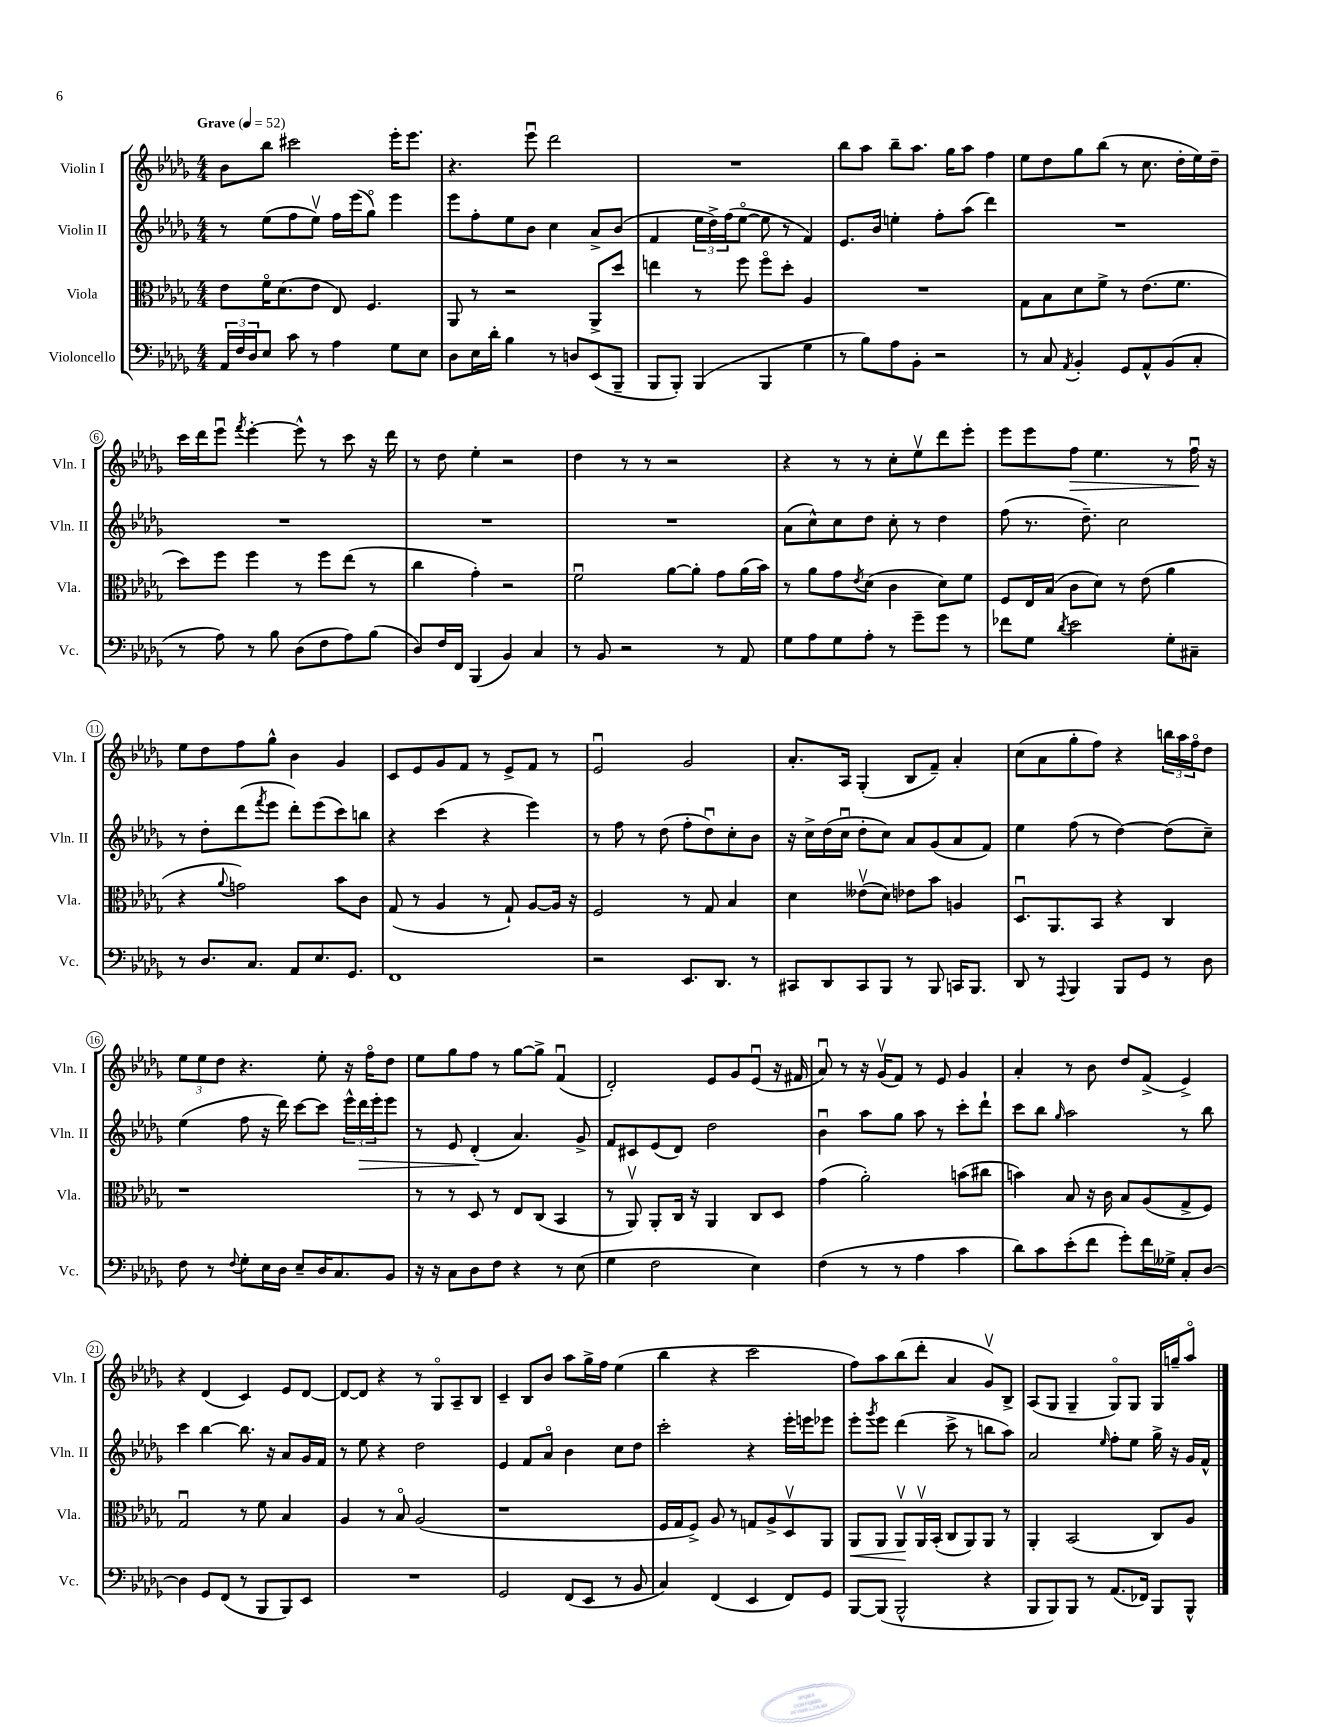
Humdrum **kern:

**kern	**kern	**dynam	**kern	**dynam	**kern	**dynam
*part4	*part3	*part3	*part2	*part2	*part1	*part1
*staff4	*staff3	*staff3	*staff2	*staff2	*staff1	*staff1
*I"Violoncello	*I"Viola	*	*I"Violin II	*	*I"Violin I	*
*I'Vc.	*I'Vla.	*	*I'Vln. II	*	*I'Vln. I	*
*clefF4	*clefC3	*	*clefG2	*	*clefG2	*
*k[b-e-a-d-g-]	*k[b-e-a-d-g-]	*	*k[b-e-a-d-g-]	*	*k[b-e-a-d-g-]	*
*M4/4	*M4/4	*	*M4/4	*	*M4/4	*
*MM52	*MM52	*	*MM52	*	*MM52	*
=1	=1	=1	=1	=1	=1	=1
!	!	!	!	!	!LO:TX:a:B:t=Grave	!
24AA-/LL	8e-\L	.	8r	.	8b-\L	.
24F/	.	.	.	.	.	.
24D-/J	.	.	.	.	.	.
8E-/J	16f\K	.	(8ee-\L	.	8bb-\J	.
.	(8.d-\	.	.	.	.	.
8c\	.	.	8ff\	.	2ccc#X\	.
8r	8e-\J	.	8ee-v\J)	.	.	.
4A-\	8E-/)	.	16ff\LL	.	.	.
.	.	.	(16eee-\J	.	.	.
.	4.F/	.	8gg-\J)	.	.	.
8G-\L	.	.	4eee-\	.	16eee-'\KL	.
.	.	.	.	.	8.eee-\J	.
8E-\J	.	.	.	.	.	.
=2	=2	=2	=2	=2	=2	=2
8D-\L	8AA-/	.	8eee-\L	.	4.r	.
16E-\L	8r	.	8ff'\	.	.	.
16d-'\JJ	.	.	.	.	.	.
4B-\	2r	.	8ee-\	.	.	.
.	.	.	8b-\J	.	8eee-u\	.
8r	.	.	4cc\	.	2ddd-\	.
8Dn/L	.	.	.	.	.	.
(8EE-/	8AA-^/L	.	8a-^/L	.	.	.
8BBB-~/J	8dd-/J	.	(8b-/J	.	.	.
=3	=3	=3	=3	=3	=3	=3
8BBB-/L	4een\	.	4f/	.	1r	.
8BBB-'/J)	.	.	.	.	.	.
(4BBB-/	8r	.	24ee-\LL	.	.	.
.	.	.	24dd-^\)	.	.	.
.	.	.	(24ff\J	.	.	.
.	8ff\	.	[8ee-\J	.	.	.
4BBB-/	8ff\L	.	8ee-\]	.	.	.
.	8dd-'\J	.	8r	.	.	.
4G-\	4A-/	.	4f/)	.	.	.
=4	=4	=4	=4	=4	=4	=4
8r	1r	.	8.e-/L	.	8bb-\L	.
8B-\L)	.	.	.	.	8aa-\J	.
.	.	.	16b-/Jk	.	.	.
8A-\	.	.	4een'\	.	8bb-~\L	.
8BB-'\J	.	.	.	.	8.aa-\J	.
2r	.	.	8ff'\L	.	.	.
.	.	.	.	.	16gg-\KL	.
.	.	.	(8aa-\J	.	8aa-\J	.
.	.	.	4ddd-\)	.	4ff\	.
=5	=5	=5	=5	=5	=5	=5
8r	8G-\L	.	1r	.	8ee-\L	.
8C/	8B-\	.	.	.	8dd-\	.
8qAA-/	.	.	.	.	.	.
4BB-'/	8d-\	.	.	.	8gg-\	.
.	8f^\J	.	.	.	(8bb-\J	.
8GG-/L	8r	.	.	.	8r	.
8AA-^^/	(8.e-\L	.	.	.	8.cc\	.
(8BB-/	.	.	.	.	.	.
.	8.f\J	.	.	.	16dd-'\LL	.
8C'/J	.	.	.	.	16ee-\)	.
.	.	.	.	.	16dd-~\JJ	.
!!LO:LB:g=z
=6	=6	=6	=6	=6	=6	=6
8r	8dd-\L)	.	1r	.	16ccc\LL	.
.	.	.	.	.	16ddd-\J	.
8A-\)	8ff\J	.	.	.	8eee-u\J	.
.	.	.	.	.	8qfff/	.
8r	4ff\	.	.	.	[4eee-'\	.
8B-\	.	.	.	.	.	.
(8D-\L	8r	.	.	.	8eee-^^\]	.
8F\	8ff\L	.	.	.	8r	.
8A-\)	(8ee-\J	.	.	.	8ccc\	.
(8B-\J	8r	.	.	.	16r	.
.	.	.	.	.	16ddd-\	.
=7	=7	=7	=7	=7	=7	=7
8D-/L)	4cc\	.	1r	.	8r	.
16F/L	.	.	.	.	8dd-\	.
16FF/JJ	.	.	.	.	.	.
(4BBB-/	4g-'\)	.	.	.	4ee-'\	.
4BB-/)	2r	.	.	.	2r	.
4C/	.	.	.	.	.	.
=8	=8	=8	=8	=8	=8	=8
8r	2fu\	.	1r	.	4dd-\	.
8BB-/	.	.	.	.	.	.
2r	.	.	.	.	8r	.
.	.	.	.	.	8r	.
.	[8a-\L	.	.	.	2r	.
.	8a-'\J]	.	.	.	.	.
8r	8g-\L	.	.	.	.	.
8AA-/	(16a-\L	.	.	.	.	.
.	16b-\JJ)	.	.	.	.	.
=9	=9	=9	=9	=9	=9	=9
8G-\L	8r	.	(8a-\L	.	4r	.
8A-\	8a-\L	.	8cc^^\)	.	.	.
8G-\	8g-\	.	8cc\	.	8r	.
.	8qe-/	.	.	.	.	.
8A-'\J	(8d-\J	.	8dd-\J	.	8r	.
8r	4c\	.	8cc'\	.	8cc'\L	.
8g-~\L	.	.	8r	.	8ee-v\	.
8g-\J	8d-\L)	.	4dd-\	.	8ddd-\	.
8r	8f\J	.	.	.	8eee-'\J	.
=10	=10	=10	=10	=10	=10	=10
8f-X\L	8F/L	.	(8ff\	.	8eee-\L	.
8G-\J	16E-/L	.	8.r	.	8eee-\	.
.	(16B-/JJ	.	.	.	.	.
8qd-/	.	.	.	.	.	.
!	!	!	!	!	!	!LO:HP:b
2e-\	8c\L	.	.	.	8ff\J	>
.	.	.	8.dd-~\)	.	.	.
.	8d-\J)	.	.	.	4.ee-\	.
.	8r	.	2cc\	.	.	.
.	(8e-\	.	.	.	.	.
8G-'\L	4a-\	.	.	.	8r	.
8C#X~\J	.	.	.	.	16ffu\	.
.	.	.	.	.	16r	]
!!LO:LB:g=z
=11	=11	=11	=11	=11	=11	=11
8r	4r	.	8r	.	8ee-\L	.
8.D-/L	.	.	8dd-'\L	.	8dd-\	.
.	8qqa-/	.	.	.	.	.
.	2gn\)	.	(8ddd-\	.	8ff\	.
8.C/J	.	.	.	.	.	.
.	.	.	8qfff/	.	.	.
.	.	.	8eee-\J	.	8gg-^^\J	.
8AA-/L	.	.	8ddd-'\L)	.	4b-\	.
8.E-/	.	.	(8eee-\	.	.	.
.	8b-\L	.	8ccc\)	.	4g-/	.
8.GG-/J	.	.	.	.	.	.
.	8c\J	.	8bbn\J	.	.	.
=12	=12	=12	=12	=12	=12	=12
1FF	(8G-/	.	4r	.	8c/L	.
.	8r	.	.	.	8e-/	.
.	4A-/	.	(4ccc\	.	8g-/	.
.	.	.	.	.	8f/J	.
.	8r	.	4r	.	8r	.
.	8G-`/)	.	.	.	8e-^/L	.
.	[8A-/L	.	4eee-\)	.	8f/J	.
.	16A-/Jk]	.	.	.	8r	.
.	16r	.	.	.	.	.
=13	=13	=13	=13	=13	=13	=13
2r	2F/	.	8r	.	2e-u/	.
.	.	.	8ff\	.	.	.
.	.	.	8r	.	.	.
.	.	.	(8dd-\	.	.	.
8.EE-/L	8r	.	8ff'\L	.	2g-/	.
.	8G-/	.	8dd-u\)	.	.	.
8.DD-/J	.	.	.	.	.	.
.	4B-/	.	8cc'\	.	.	.
8r	.	.	8b-\J	.	.	.
=14	=14	=14	=14	=14	=14	=14
8CC#X/L	4d-\	.	16r	.	8.a-'/L	.
.	.	.	16cc^\LL	.	.	.
8DD-/	.	.	(16dd-\	.	.	.
.	.	.	16ccu\JJ	.	16A-/Jk	.
8CC#/	(8e--Xv\L	.	8dd-'\L	.	(4G-'/	.
8BBB-/J	8d-\J)	.	8cc\J)	.	.	.
8r	8e-X\L	.	8a-/L	.	8B-/L	.
8BBB-/	8b-\J	.	(8g-/	.	8f~/J)	.
16CCn/KL	4An/	.	8a-/	.	4a-'/	.
8.BBB-/J	.	.	.	.	.	.
.	.	.	8f/J)	.	.	.
=15	=15	=15	=15	=15	=15	=15
8DD-/	8.D-u/L	.	4ee-\	.	(8cc\L	.
8r	.	.	.	.	8a-\	.
.	8.AA-/	.	.	.	.	.
8qqAAA-/	.	.	.	.	.	.
4BBB-/	.	.	(8ff\	.	8gg-'\	.
.	8BB-/J	.	8r	.	8ff\J)	.
8BBB-/L	4r	.	[4dd-\)	.	4r	.
8GG-/J	.	.	.	.	.	.
8r	4C/	.	(8dd-\L]	.	24bbn\LL	.
.	.	.	.	.	24aa-\	.
.	.	.	.	.	24ff\J	.
8D-\	.	.	8cc~\J)	.	8dd-\J	.
!!LO:LB:g=z
=16	=16	=16	=16	=16	=16	=16
8F\	1r	.	(4ee-\	.	12ee-\L	.
.	.	.	.	.	12ee-\	.
8r	.	.	.	.	.	.
.	.	.	.	.	12dd-\J	.
8qqF/	.	.	.	.	.	.
8G-'\L	.	.	8ff\	.	4.r	.
16E-\L	.	.	16r	.	.	.
16D-\JJ	.	.	16ddd-\)	.	.	.
8E-~/L	.	.	[8ccc\L	.	.	.
16D-/K	.	.	8ccc\J]	.	8ee-'\	.
8.C/	.	.	.	.	.	.
.	.	.	24eee-^^\LL	.	16r	.
!	!	!	!	!LO:HP:b	!	!
.	.	.	24ddd-\	>	.	.
.	.	.	.	.	16ff\KL	.
.	.	.	24eee-'\J	.	.	.
8BB-/J	.	.	8eee-\J	.	8dd-\J	.
=17	=17	=17	=17	=17	=17	=17
16r	8r	.	8r	.	8ee-\L	.
16r	.	.	.	.	.	.
8C\L	8r	.	8e-/	.	8gg-\	.
8D-\	8D-/	.	(4d-'/	.	8ff\J	.
8F\J	8r	.	.	.	8r	.
4r	8E-/L	.	4.a-/)	]	[8gg-\L	.
.	(8C/J	.	.	.	8gg-^\J]	.
8r	4BB-/	.	.	.	(4fu/	.
(8E-\	.	.	8g-^/	.	.	.
=18	=18	=18	=18	=18	=18	=18
4G-\	8r	.	8f/L	.	2d-'/)	.
.	8AA-v/)	.	8c#X/	.	.	.
2F\	8AA-'/L	.	(8e-/	.	.	.
.	16C/Jk	.	8d-/J)	.	.	.
.	16r	.	.	.	.	.
.	4AA-/	.	2dd-\	.	8e-/L	.
.	.	.	.	.	8g-/	.
4E-\)	8C/L	.	.	.	(8e-u/J	.
.	8D-/J	.	.	.	16r	.
.	.	.	.	.	16f#X/	.
=19	=19	=19	=19	=19	=19	=19
(4F\	(4g-\	.	4b-u\	.	8a-u/)	.
.	.	.	.	.	8r	.
8r	2a-'\)	.	8aa-\L	.	16r	.
.	.	.	.	.	(16g-v/KL	.
8r	.	.	8gg-\J	.	8f/J)	.
4A-\	.	.	8aa-\	.	8r	.
.	.	.	8r	.	8e-/	.
4c\	(8bn\L	.	8ccc'\L	.	4g-/	.
.	8cc#X\J	.	8ddd-`\J	.	.	.
=20	=20	=20	=20	=20	=20	=20
8d-\L)	4bn\)	.	8ccc\L	.	4a-'/	.
8c\	.	.	8bb-\J	.	.	.
.	.	.	16qqgg-/	.	.	.
(8e-'\	8B-/	.	2aa-\	.	8r	.
8f\J	16r	.	.	.	8b-\	.
.	16c\	.	.	.	.	.
8g-'\L)	8B-/L	.	.	.	8dd-/L	.
16f\L	(8A-/	.	.	.	(8f^/J	.
16G--X^\JJ	.	.	.	.	.	.
8C'/L	8G-^/	.	8r	.	4e-^/)	.
[8D-/J	8F/J)	.	8bb-\	.	.	.
!!LO:LB:g=z
=21	=21	=21	=21	=21	=21	=21
4D-\]	2G-u/	.	4ccc\	.	4r	.
8GG-/L	.	.	[4bb-\	.	(4d-/	.
(8FF/J	.	.	.	.	.	.
8r	8r	.	8.bb-\]	.	4c/)	.
8BBB-/L	8f\	.	.	.	.	.
.	.	.	16r	.	.	.
8BBB-/)	4B-/	.	8a-/L	.	8e-/L	.
8EE-/J	.	.	16g-/L	.	[8d-/J	.
.	.	.	16f/JJ	.	.	.
=22	=22	=22	=22	=22	=22	=22
1r	4A-/	.	8r	.	8d-/L_	.
.	.	.	8ee-\	.	8d-/J]	.
.	8r	.	4r	.	4r	.
.	8B-/	.	.	.	.	.
.	(2A-/	.	2dd-\	.	8r	.
.	.	.	.	.	8G-/L	.
.	.	.	.	.	8A-~/	.
.	.	.	.	.	8B-/J	.
=23	=23	=23	=23	=23	=23	=23
2GG-/	1r	.	4e-/	.	4c~/	.
.	.	.	8f/L	.	8B-/L	.
.	.	.	8a-/J	.	8b-/J	.
(8FF/L	.	.	4b-\	.	8aa-\L	.
8EE-/J	.	.	.	.	16gg-^\L	.
.	.	.	.	.	16ff\JJ	.
8r	.	.	8cc\L	.	(4ee-\	.
8BB-/	.	.	8dd-\J	.	.	.
=24	=24	=24	=24	=24	=24	=24
4C/)	16F/LL	.	2ccc'\	.	4bb-\	.
.	16G-/J	.	.	.	.	.
.	8F^/J)	.	.	.	.	.
(4FF/	8A-/	.	.	.	4r	.
.	8r	.	.	.	.	.
4EE-/	8Gn/L	.	4r	.	2ccc\	.
.	8A-^/	.	.	.	.	.
8FF/L)	8D-v/	.	16eee-'\LL	.	.	.
.	.	.	16eeen\J	.	.	.
8GG-/J	8AA-/J	.	8eee-X\J	.	.	.
=25	=25	=25	=25	=25	=25	=25
!	!	!LO:HP:b	!	!	!	!
[8BBB-/L	8AA-/L	<	8eee-'\L	.	8ff\L)	.
.	.	.	8qggg-/	.	.	.
(8BBB-/J]	8AA-/J	.	8eee-\J	.	8aa-\	.
2BBB-^^/	8AA-v/L	.	(4ddd-\	.	(8bb-\	.
.	16AA-v/L	[	.	.	8ddd-'\J	.
.	(16BB-'/JJ	.	.	.	.	.
.	8C/L	.	8ccc^\	.	4a-/	.
.	8AA-/)	.	8r	.	.	.
4r	8AA-/J	.	8bbn\L	.	8g-v/L)	.
.	8r	.	8aa-\J)	.	8B-^/J	.
=26	=26	=26	=26	=26	=26	=26
8BBB-/L	4AA-'/	.	2a-/	.	(8A-/L	.
8BBB-/)	.	.	.	.	8G-/J	.
8BBB-/J	(2BB-/	.	.	.	4G-~/	.
8r	.	.	.	.	.	.
.	.	.	16qqee-/	.	.	.
(8.AA-/L	.	.	8ff'\L	.	8G-/L)	.
.	.	.	8ee-\J	.	8G-/J	.
16FF-X/Jk)	.	.	.	.	.	.
8BBB-/L	8C/L)	.	16gg-^\	.	16G-/LL	.
.	.	.	16r	.	16ggn~/J	.
8BBB-^^/J	8A-/J	.	16g-/LL	.	8aa-/J	.
.	.	.	16f^^/JJ	.	.	.
==	==	==	==	==	==	==
*-	*-	*-	*-	*-	*-	*-
